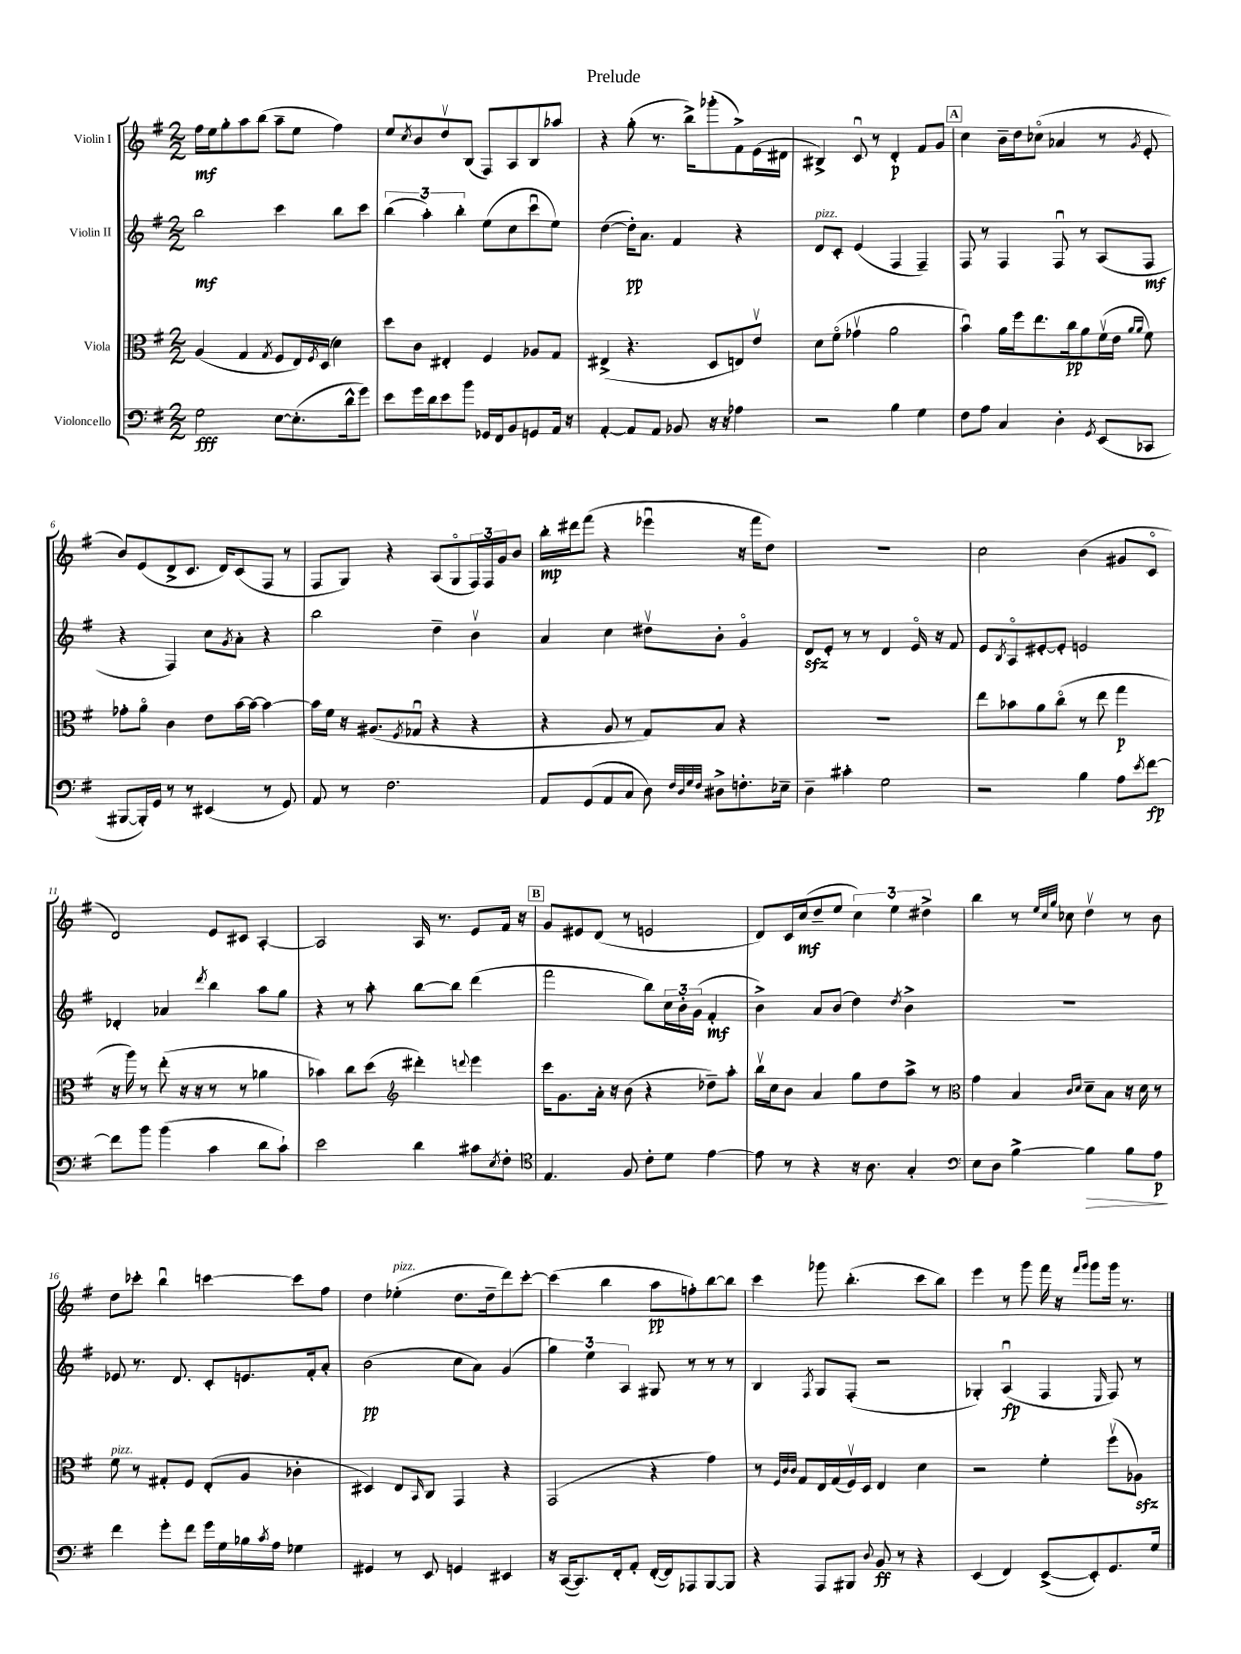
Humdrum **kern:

**kern	**kern	**kern	**kern
*staff4	*staff3	*staff2	*staff1
*clefF4	*clefC3	*clefG2	*clefG2
*k[f#]	*k[f#]	*k[f#]	*k[f#]
*M2/2	*M2/2	*M2/2	*M2/2
2G	(4A	2bb	16ff#
.	.	.	16ee
.	.	.	8gg'
.	4G	.	8aa
.	.	.	(8bb
.	8qG	.	.
[8E	8F#	4ccc	8aa~
(8.E']	16E)	.	8ee
.	8qF#	.	.
.	(16D	.	.
.	4d)	8bb	4ff#)
16d^^	.	.	.
8g)	.	8ccc	.
=	=	=	=
8e	8dd	(6bb	8ee
.	.	.	8qcc
16g	8c	.	8b
.	.	6aa')	.
16d	.	.	.
8e	4E#'	.	8ddv
.	.	6bb'	.
8b	.	.	(8B
16GG-	4F#	(8ee	8F#)
16FF#	.	.	.
8BB	.	8cc	8A
8GG	8A-	8cccu	8B
16AA	8G	8ee)	8aa-
16r	.	.	.
=	=	=	=
[4AA'	(4E#^	([4dd	4r
8AA]	4.r	16dd'])	(8gg'
.	.	8.a	.
8AA	.	.	8.r
8BB-	.	4f#	.
.	.	.	16bb^)
16r	8D	.	(8ggg-'
16r	.	.	.
4A-	8E)	4r	8f#^)
.	8ev	.	(16e
.	.	.	16d#
=	=	=	=
2r	8d	8d	4B#^)
.	(8f#o	8c'	.
.	4g-v	(4e	8cu
.	.	.	8r
4B	2a	4F#	4d'
4G	.	4F#~)	8f#
.	.	.	8g
=	=	=	=
8F#	4bu)	8F#	4cc
8A	.	8r	.
4C	16a	4F#	16b~
.	16ff#	.	16dd
.	8.ee	.	(8cc-o
4D'	.	8F#u	4a-
.	16cc	.	.
.	8a	8r	.
8qGG	.	.	.
(8EE	(16f#v	(8A	8r
.	16e	.	.
.	16qqa	.	.
.	16qqa	.	8qg
8CC-	8f#)	8F#	8e'
=	=	=	=
[8BBB#	8g-'	4r	8b)
16BBB#'])	8ao	.	(8e
16GG	.	.	.
8r	4c	4F#)	8d^
8r	.	.	8.c
(4EE#	8e	8cc	.
.	.	.	16d)
.	.	8qg	.
.	[16b	8a'	(8c
.	16b_	.	.
8r	4b_	4r	8F#
8GG)	.	.	8r
=	=	=	=
8AA	16b]	2bb	8F#
.	16f#	.	.
8r	16r	.	8G)
.	(8.A#	.	.
2.F#	.	.	4r
.	8qF#	.	.
.	8G-u	.	.
.	4r	4dd~	(8A
.	.	.	8Go
.	4r	4bv	24F#)
.	.	.	24F#
.	.	.	24g
.	.	.	8b
=	=	=	=
8AA	4r	4a	16bb'
.	.	.	16ddd#
(8GG	.	.	(8fff#
8AA	8A	4cc	4r
8C	8r	.	.
8D)	8G)	8dd#v	4eee-u
32qqF#	.	.	.
32qqD	.	.	.
32qqG	.	.	.
32qqF#	.	.	.
8D#^	8B	8b'	.
8.F'	4r	4go	16r
.	.	.	16fff#
.	.	.	8dd)
16E-~	.	.	.
=	=	=	=
4D~	1r	8d	1r
.	.	8e'	.
4c#'	.	8r	.
.	.	8r	.
2G	.	4d	.
.	.	16eo	.
.	.	16r	.
.	.	8f#	.
=	=	=	=
2r	8ee	8e	2cc
.	.	8qB	.
.	8b-	8Ao	.
.	8a	[8e#'	.
.	(8cco	8e#']	.
4B	8r	2e	(4b
.	8ee	.	.
8A	4gg	.	8g#
8qe	.	.	.
[8f#	.	.	8co
=	=	=	=
8f#]	16r	4d-'	2d)
.	16aa)	.	.
8b	8r	.	.
(4b	(8ee'	4a-	.
.	16r	.	.
.	16r	.	.
.	.	8qddd	.
4c	8r	4bb	8e
.	8r	.	8c#
8d	4a-	8aa	[4A'
8c`)	.	8gg	.
=	=	=	=
2e	4b-)	4r	2A]
.	8cc	8r	.
.	(8dd	8aa'	.
*	*clefG2	*	*
4d	4ddd#')	[8bb	16A
.	.	.	8.r
.	.	8bb]	.
.	8qqddd	.	.
8c#	4eee	(4ddd	8e
8qE	.	.	.
8F#'	.	.	16f#
.	.	.	16r
=	=	=	=
*clefC4	*	*	*
4.E	16ccc	2fff#	8g
.	8.g	.	.
.	.	.	8e#
.	16a'	.	(8d
.	16r	.	.
8F#	(8b	.	8r
8c'	4r	8bb)	2e
8d	.	24cc	.
.	.	24b'	.
.	.	(24g	.
[4e	8dd-~)	4f#'	.
.	8aa'	.	.
=	=	=	=
8e]	16bbv	4b^)	8d)
.	16cc	.	.
8r	8b	.	16c
.	.	.	(16cc
4r	4a	8a	8dd~
.	.	(8b	8ee
16r	8gg	4dd)	6cc)
8.A	.	.	.
.	8dd	.	.
.	.	.	6ee
.	.	8qdd	.
4G'	8aa^	4b^	.
.	.	.	6dd#^
.	8r	.	.
=	=	=	=
*clefF4	*clefC3	*	*
8E	4g	1r	4bb
8D	.	.	.
[4B^	4B	.	8r
.	.	.	32qqee
.	.	.	32qqcc
.	.	.	32qqgg
.	.	.	8cc-
.	16qqc	.	.
.	16qqd	.	.
4B]	8d~	.	4ddv
.	8B	.	.
8B	16r	.	8r
.	16d	.	.
8A	8r	.	8b
=	=	=	=
4f#	8f#	8e-	8dd
.	8r	8.r	8ccc-'
8g'	8G#'	.	4bbu
.	.	8.d	.
8f#	8F#	.	.
16g	(8E'	8c'	[4ccc
16G	.	.	.
16B-	8A	8.e	.
8qc	.	.	.
16A	.	.	.
4G-	4c-'	.	8ccc]
.	.	16f#'	.
.	.	8a'	8ff#
=	=	=	=
4GG#	4D#)	(2b	4dd
8r	8E	.	(4ee-'
.	16qqBB	.	.
8EE	8C	.	.
4GG	4GG	8cc	8.dd
.	.	8a)	.
.	.	.	16dd~
4EE#	4r	(4g	8ddd)
.	.	.	[8ccc'
=	=	=	=
16r	(2GG	6gg)	(4ccc]
([16CC	.	.	.
8.CC])	.	.	.
.	.	6ee	.
.	.	.	4bb
16FF#'	.	.	.
.	.	6A	.
8AA'	.	.	.
([16FF#'	4r	8G#	8aa
16FF#])	.	.	.
8AAA-	.	8r	8ff')
[8BBB	4g)	8r	[8bb
8BBB]	.	8r	8bb]
=	=	=	=
4r	8r	4B	4ccc
.	32qqF#	.	.
.	32qqc	.	.
.	32qqc	.	.
.	8G	.	.
.	.	8qF#	.
8AAA	16E	8G	8ggg-
.	(16G	.	.
8BBB#	16F#v)	(8F#'	(4.bb'
.	16D	.	.
8qqD	.	.	.
8BB	4E	2r	.
8r	.	.	.
4r	4d	.	8ccc
.	.	.	8bb)
=	=	=	=
(4EE	2r	4G-')	4eee
4FF#)	.	(4Au	8r
.	.	.	8ggg
([8EE^	4f#'	4F#	16fff#
.	.	.	16r
.	.	.	16qqfff#
.	.	.	16qqggg
8EE'])	.	.	8ggg
.	.	16qqE	.
8.GG	(8ff#v	8F#)	16ggg
.	.	.	8.r
.	8A-)	8r	.
16G	.	.	.
==	==	==	==
*-	*-	*-	*-
